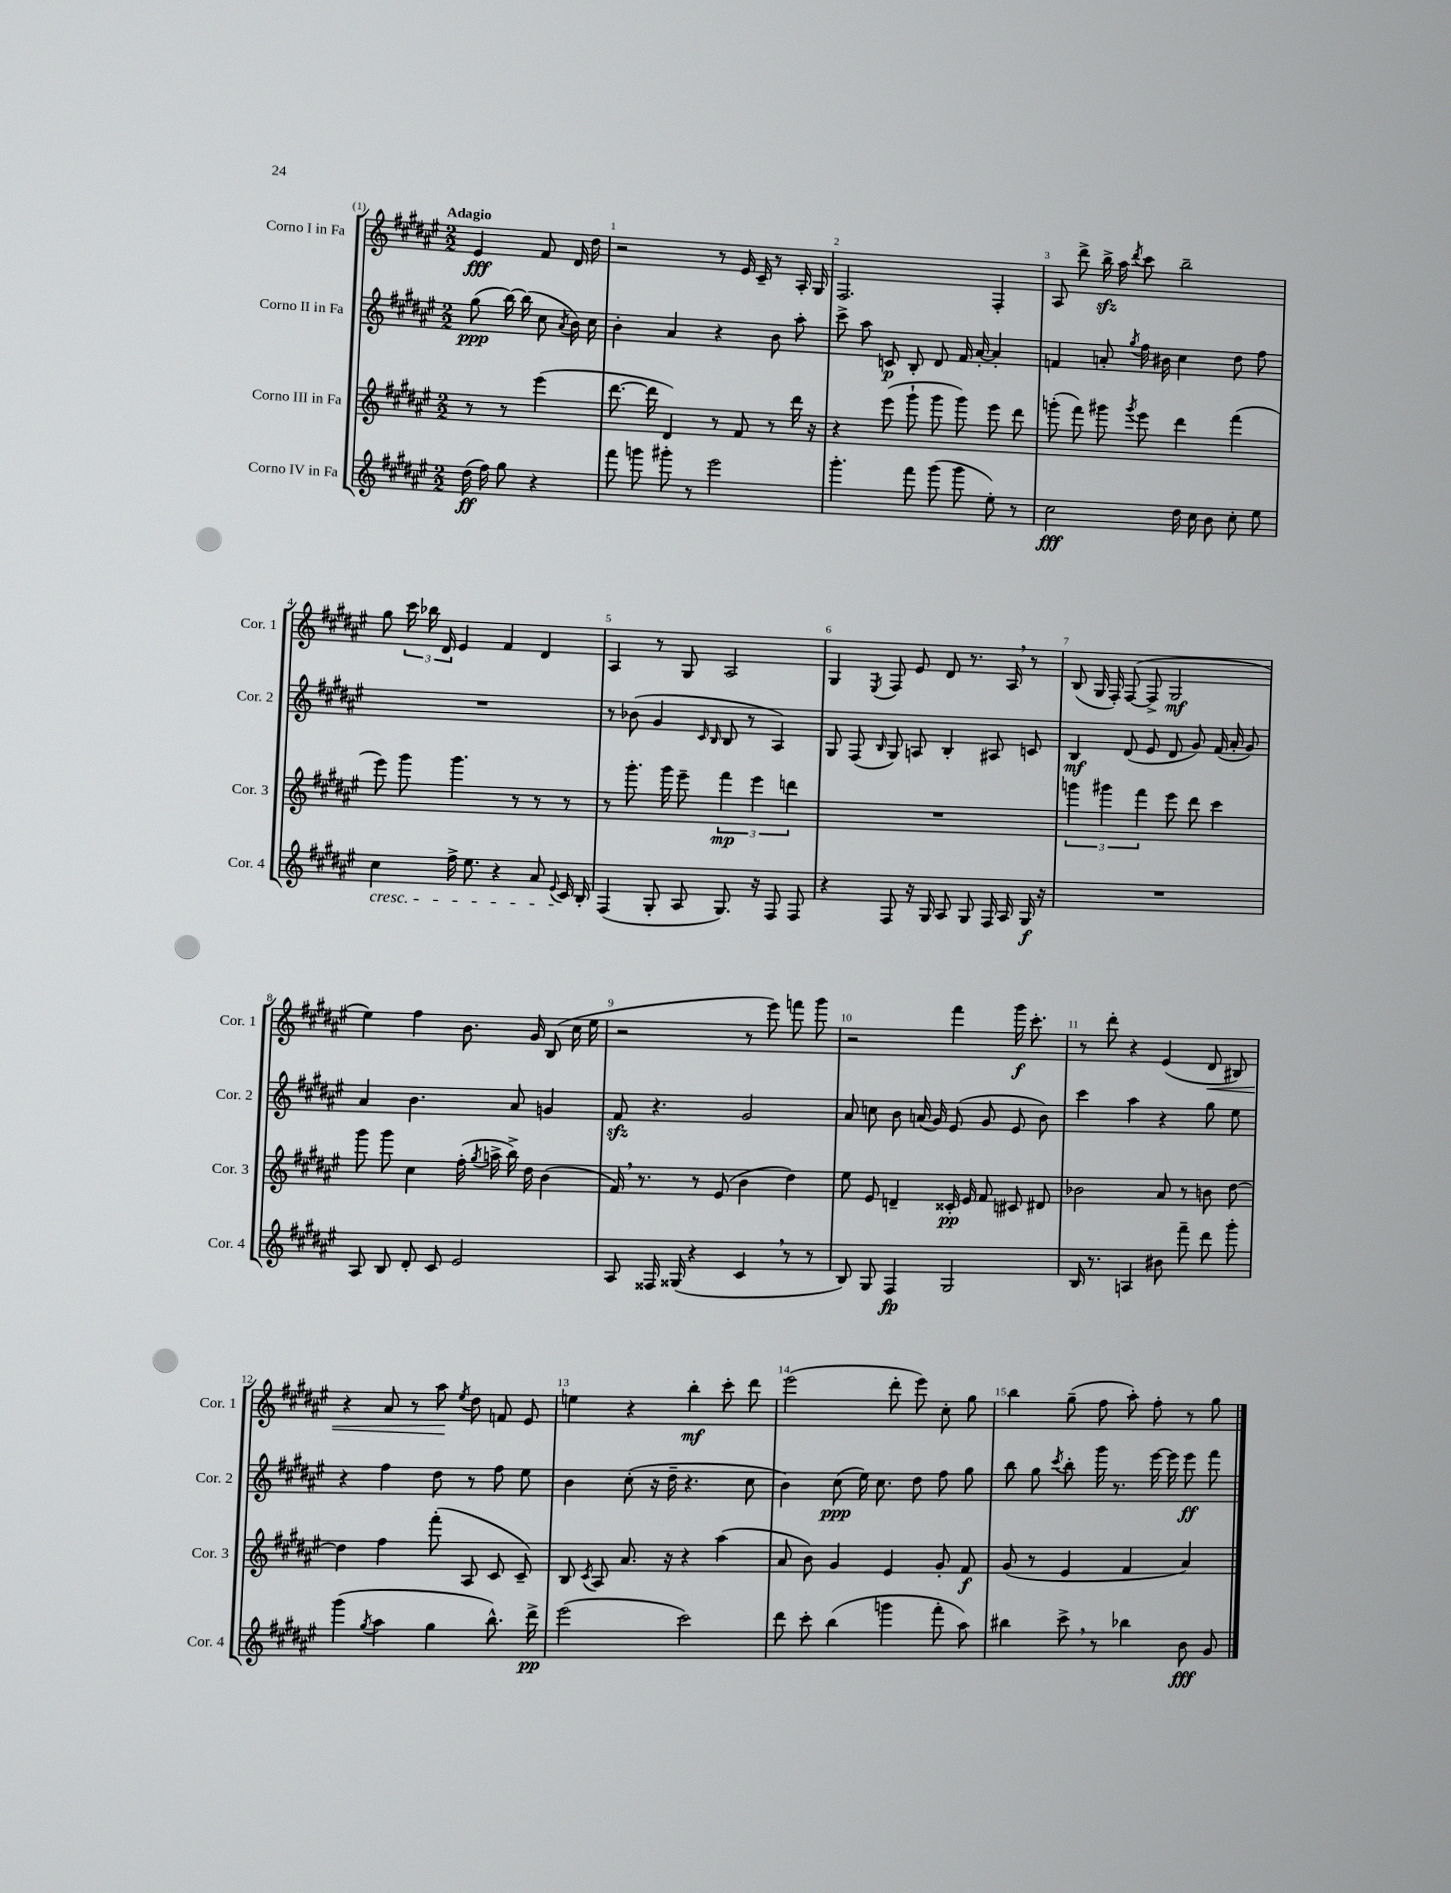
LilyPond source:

<<
\new StaffGroup <<
\new Staff = "s0" \with { instrumentName = "Corno I in Fa" shortInstrumentName = "Cor. 1" } {
    \clef treble \key fis \major \numericTimeSignature \time 2/2 \partial 2 \tempo "Adagio"
    \autoBeamOff eis'4\fff fis'8 dis'16 dis''16 |
    r2 r8 eis'16 cis'16-- r8 ais16-. gis16 |
    fis2. fis4-. |
    ais8 dis'''8-> b''16->\sfz ais''16 \acciaccatura { dis'''8 } cis'''8 b''2-- |
    gis''8 \tuplet 3/2 { cis'''16 bes''16 dis'16 } eis'4 fis'4 dis'4 |
    ais4 r8 gis8 ais2 |
    gis4 \acciaccatura { eis8 } fis8 eis'8 dis'8 r8. ais16 \breathe r8 |
    b8( gis16 fis16-.) fis8~( fis8-> gis2\mf |
    eis''4) fis''4 b'8. gis'16 b8( cis''16 eis''16 |
    r2 r8 eis'''8) f'''8 gis'''8 |
    r2 fis'''4 gis'''16\f cis'''8.-. |
    r8 dis'''8-. r4 eis'4( dis'8\< bis8) |
    r4 ais'8 r8 ais''8\! \acciaccatura { eis''8 } dis''8 f'8 eis'8 |
    e''4 r4 b''4-.\mf cis'''8-. dis'''8 |
    eis'''2( dis'''8-. eis'''8) cis''8-. gis''8 |
    b''4 gis''8--( fis''8 ais''8-.) fis''8-. r8 gis''8 \bar "|." |
}
\new Staff = "s1" \with { instrumentName = "Corno II in Fa" shortInstrumentName = "Cor. 2" } {
    \clef treble \key fis \major \numericTimeSignature \time 2/2 \partial 2
    \autoBeamOff gis''8\ppp( b''16~) b''16( cis''8 \acciaccatura { ais'8 } b'16) cis''16 |
    b'4-. ais'4 r4 b'8 ais''8-. |
    cis'''8-> ais''8 c'8\p b8-. dis'8 fis'16 ais'16~-. ais'4-. |
    f'4 a'8-. \acciaccatura { gis''8 } fis''16 bis'16 cis''4 dis''8 fis''8 |
    R1 |
    r8 bes'8( gis'4 \grace { cis'16 b16 } b8 r8 ais4) |
    gis8 fis8( \grace { b16 } gis8) a8 b4-. ais8 c'8 |
    b4\mf dis'8( eis'8 dis'8 gis'8) fis'16( ais'16-. gis'8) |
    ais'4 b'4. ais'8 g'4 |
    fis'8\sfz r4. gis'2 |
    ais'8 c''8 b'8 a'16( gis'16) eis'8( gis'8 eis'8 b'8) |
    cis'''4 ais''4 r4 gis''8 eis''8 |
    r4 fis''4 dis''8 r8 fis''8 eis''8 |
    b'4 cis''8-.( r16 dis''16-- r4. cis''8 |
    b'4) cis''8\ppp( eis''16) cis''8. dis''8 fis''8 gis''8 |
    b''8 gis''8 \acciaccatura { cis'''8 } b''8-. gis'''16 r8. eis'''16~ eis'''16 eis'''8\ff fis'''8 \bar "|." |
}
\new Staff = "s2" \with { instrumentName = "Corno III in Fa" shortInstrumentName = "Cor. 3" } {
    \clef treble \key fis \major \numericTimeSignature \time 2/2 \partial 2
    \autoBeamOff r8 r8 eis'''4( |
    dis'''8.~ dis'''16 dis'4) r8 fis'8 r8 dis'''16 r16 |
    r4 eis'''8( gis'''8-! gis'''8 gis'''8) eis'''8 dis'''8 |
    g'''8-.( fis'''8) gis'''8 \acciaccatura { gis'''8 } eis'''8 dis'''4 fis'''4( |
    eis'''8) gis'''8 gis'''4. r8 r8 r8 |
    r8 gis'''8.-. gis'''16 eis'''8-- \tuplet 3/2 { fis'''4\mp eis'''4 d'''4 } |
    R1 |
    \tuplet 3/2 { g'''4 gis'''4 fis'''4 } eis'''8 dis'''8 cis'''4 |
    gis'''8 gis'''8 cis''4 fis''16-.( \acciaccatura { gis''8 } a''16-> b''16->) dis''16 b'4( |
    fis'16) \breathe r8. r8 eis'8( b'4 dis''4) |
    eis''8 eis'8 d'4-- cisis'16-.\pp eis'16 fis'8 cis'8 dis'8 |
    bes'2 ais'8 r8 b'8 dis''8~ |
    dis''4 fis''4 fis'''8-.( ais8 cis'8 cis'8--) |
    b8 \acciaccatura { cis'8 } ais8 ais'8. r16 r4 ais''4( |
    ais'8 b'8) gis'4 eis'4 gis'8-. fis'8\f |
    gis'8( r8 eis'4 fis'4 ais'4) \bar "|." |
}
\new Staff = "s3" \with { instrumentName = "Corno IV in Fa" shortInstrumentName = "Cor. 4" } {
    \clef treble \key fis \major \numericTimeSignature \time 2/2 \partial 2
    \autoBeamOff dis''16\ff( fis''16) gis''8 r4 |
    fis'''8 g'''8 gis'''8-. r8 eis'''2 |
    gis'''4.-. fis'''8 gis'''8( gis'''8 eis''8-.) r8 |
    cis''2\fff dis''16 cis''16 b'8 cis''8-. eis''8 |
    cis''4\cresc fis''16-> eis''8. r4 ais'8 \appoggiatura { eis'8 } cis'16\! b16-. |
    fis4( gis8-. ais8 gis8.) r16 fis8 fis8 |
    r4 fis8 r16 gis16 ais8 gis8 fis16 ais16 gis16\f r16 |
    R1 |
    ais8 b8 dis'8-. cis'8 eis'2 |
    ais8 fisis16 gisis16( r4 cis'4 \breathe r8 r8 |
    b8) gis8 fis4\fp gis2 |
    b16 r8. a4 bis'8 fis'''8-- dis'''8 gis'''8-. |
    gis'''4( \acciaccatura { gis''8 } ais''4 gis''4 b''8.-^) dis'''16->\pp |
    eis'''2( cis'''2) |
    dis'''8 cis'''8-. b''4( g'''4 fis'''8-. ais''8) |
    bis''4 cis'''8-> \breathe r8 bes''4 b'8\fff gis'8 \bar "|." |
}
>>
>>
\layout { \context { \Score \override BarNumber.break-visibility = ##(#f #t #t) barNumberVisibility = #all-bar-numbers-visible } }
